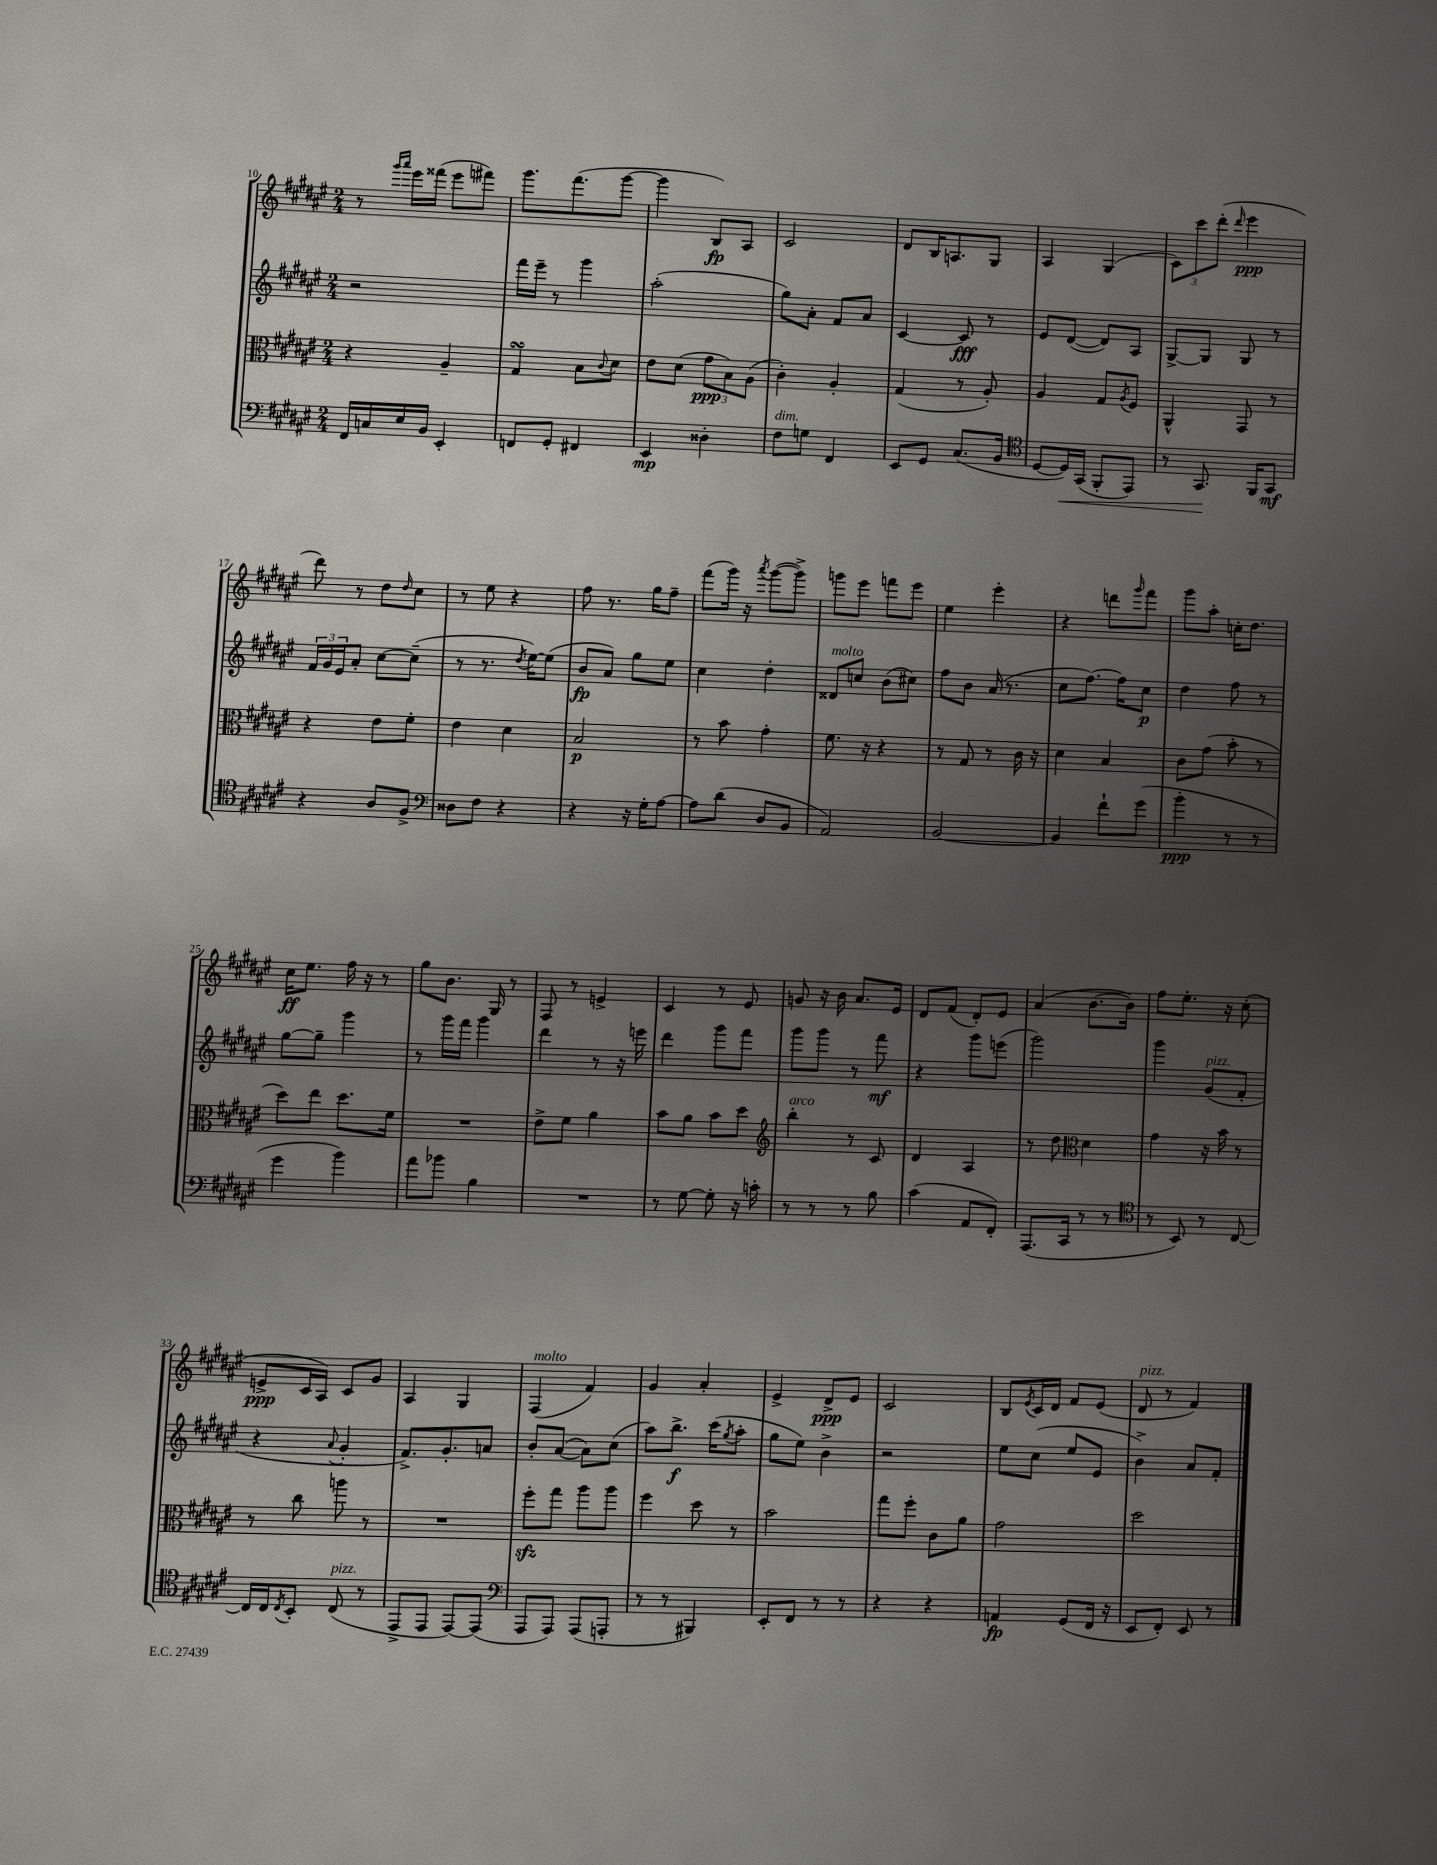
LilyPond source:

<<
\new StaffGroup <<
\new Staff = "s0" {
    \clef treble \key fis \major \numericTimeSignature \time 2/4
    r8 \grace { gis'''16 ais'''16 } eis'''16 fisis'''16( eis'''8 fis'''8) |
    gis'''8. fis'''8.( gis'''8~ |
    gis'''4 b8\fp) ais8 |
    cis'2 |
    dis'8 b16 a8. gis8 |
    ais4 gis4( |
    \tuplet 3/2 { cis'8) cis'''8 dis'''8-.( } \grace { dis'''16 } eis'''4\ppp |
    dis'''8) r8 dis''8 \grace { dis''16 } cis''8 |
    r8 eis''8 r4 |
    fis''8 r8. gis''16 fis''8-- |
    fis'''8( gis'''16) r16 \acciaccatura { ais'''8 } gis'''8~( gis'''8->) |
    g'''8 eis'''8 f'''8 eis'''8 |
    eis''4 eis'''4-. |
    r4 d'''8 \grace { gis'''16 } fis'''8 |
    gis'''8 ais''8-. c''16-. dis''8. |
    cis''16\ff eis''8. fis''16 r16 r8 |
    gis''8 b'8. gis16 r8 |
    fis8 r8 e'4-> |
    cis'4 r8 eis'8 |
    g'8 r16 b'16 ais'8. eis'16 |
    dis'8 fis'8( dis'8-.) eis'8 |
    ais'4( b'8.~ b'16) |
    fis''8 eis''8.-. r16 cis''8-.( |
    e'8->\ppp cis'16 ais16) cis'8 gis'8 |
    ais4 gis4 |
    fis4^\markup { \italic "molto" }( fis'4) |
    gis'4 ais'4-. |
    eis'4-> dis'8->\ppp eis'8 |
    cis'2 |
    b8 \acciaccatura { eis'8 } cis'16 dis'16 fis'8 eis'8( |
    dis'8^\markup { \italic "pizz." } r8 fis'4) \bar "|." |
}
\new Staff = "s1" {
    \clef treble \key fis \major \numericTimeSignature \time 2/4
    r2 |
    fis'''16 eis'''16-- r8 gis'''4 |
    ais''2-.( |
    gis''8) ais'8-. fis'8 ais'8 |
    cis'4~ cis'8\fff r8 |
    eis'8 dis'8~( dis'8) ais8 |
    gis8~-> gis8 gis8 r8 |
    \tuplet 3/2 { fis'16 gis'16 eis'16 } ais'8-. cis''8~ cis''8--( |
    r8 r8. \acciaccatura { dis''8 } eis''16~) eis''8( |
    b'8\fp ais'8) gis''8 eis''8 |
    cis''4 dis''4-. |
    disis'8^\markup { \italic "molto" } c''8 b'8( cis''8) |
    fis''8 b'8 ais'16( r8. |
    cis''8 fis''8.~) fis''16 cis''8\p |
    dis''4 fis''8 r8 |
    gis''8~ gis''8-- gis'''4 |
    r8 gis'''16 fis'''16 gis'''4 |
    dis'''4 r8 r16 e'''16 |
    dis'''4 gis'''8 fis'''8 |
    gis'''8 gis'''8 r8 fis'''8\mf |
    r4 gis'''8 e'''8( |
    gis'''2) |
    gis'''4 gis'8^\markup { \italic "pizz." }( fis'8-. |
    r4 \appoggiatura { ais'8 } gis'4-. |
    fis'8.->) gis'8.-. a'8 |
    b'8-. ais'8~( ais'8) cis''8( |
    ais''8) b''8.->\f cis'''16( \acciaccatura { gis''8 } ais''8-. |
    gis''8 eis''8) b'4-> |
    r2 |
    eis''8 cis''8( eis''8 eis'8 |
    b'4->) ais'8 fis'8-. \bar "|." |
}
\new Staff = "s2" {
    \clef alto \key fis \major \numericTimeSignature \time 2/4
    r4 ais4-- |
    gis4\turn b8 \appoggiatura { cis'8 } dis'8 |
    eis'8 dis'8( \tuplet 3/2 { gis'8\ppp b8) ais8( } |
    cis'4-.) ais4-. |
    gis4( r8 ais8-.) |
    ais4 gis8 \acciaccatura { ais8 } fis8 |
    ais,4-^ gis,8 r8 |
    r4 eis'8 fis'8-. |
    eis'4 dis'4 |
    b2\p |
    r8 b'8 gis'4-. |
    fis'8. r16 r4 |
    r8 gis8 r8 cis'16 r16 |
    dis'4 b4 |
    cis'8 gis'8( b'8-. r8 |
    dis''8) eis''8 dis''8. fis'16 |
    R2 |
    eis'8-> fis'8 ais'4 |
    b'8 ais'8 b'8 dis''8 |
    \clef treble b''4-.^\markup { \italic "arco" } r8 cis'8 |
    dis'4 ais4 |
    r8 dis''8 \clef alto dis'4 |
    gis'4 r16 b'16 r8 |
    r8 cis''8 a''8 r8 |
    R2 |
    fis''8-.\sfz gis''8 ais''8 ais''8 |
    fis''4 dis''8 r8 |
    b'2 |
    gis''8 fis''8-. cis'8 ais'8 |
    gis'2 |
    dis''2 \bar "|." |
}
\new Staff = "s3" {
    \clef bass \key fis \major \numericTimeSignature \time 2/4
    fis,16 c16 eis16 b,16 eis,4-. |
    f,8 gis,8-. fis,4 |
    eis,4\mp disis4-. |
    fis8^\markup { \italic "dim." } g8 fis,4 |
    eis,8 gis,8 cis8.( b,16 |
    \clef tenor dis8~ dis16\<) gis,16( fis,8-. eis,8) |
    r8 gis,8.\! fis,16 gis,8\mf |
    r4 ais8 fis8-> |
    \clef bass disis8 fis8 r4 |
    r4 r16 gis16-. ais8~ |
    ais8 dis'8( dis8 b,8 |
    ais,2) |
    b,2~ |
    b,4 fis'8-! gis'8( |
    b'4-.\ppp r8 r8 |
    gis'4 b'4) |
    ais'8 bes'8 b4 |
    R2 |
    r8 gis8~ gis8-. r16 c'16-. |
    r8 r8 r8 b8 |
    cis'4( ais,8 fis,8-.) |
    ais,,8.( cis,16 r8 r8 |
    \clef tenor r8 b,8) r8 cis8~ |
    cis16 cis16 \acciaccatura { cis8 } b,8-. cis8^\markup { \italic "pizz." }( r8 |
    eis,8-> eis,8 eis,8~) eis,8( |
    \clef bass ais,,8 ais,,8) ais,,8( a,,8-. |
    r8 r8 bis,,4) |
    eis,8-. fis,8 r8 r8 |
    r4 r4 |
    a,4\fp gis,8( fis,16 r16 |
    eis,8 fis,8-.) eis,8 r8 \bar "|." |
}
>>
>>
\layout { \context { \Score currentBarNumber = #10 } }
